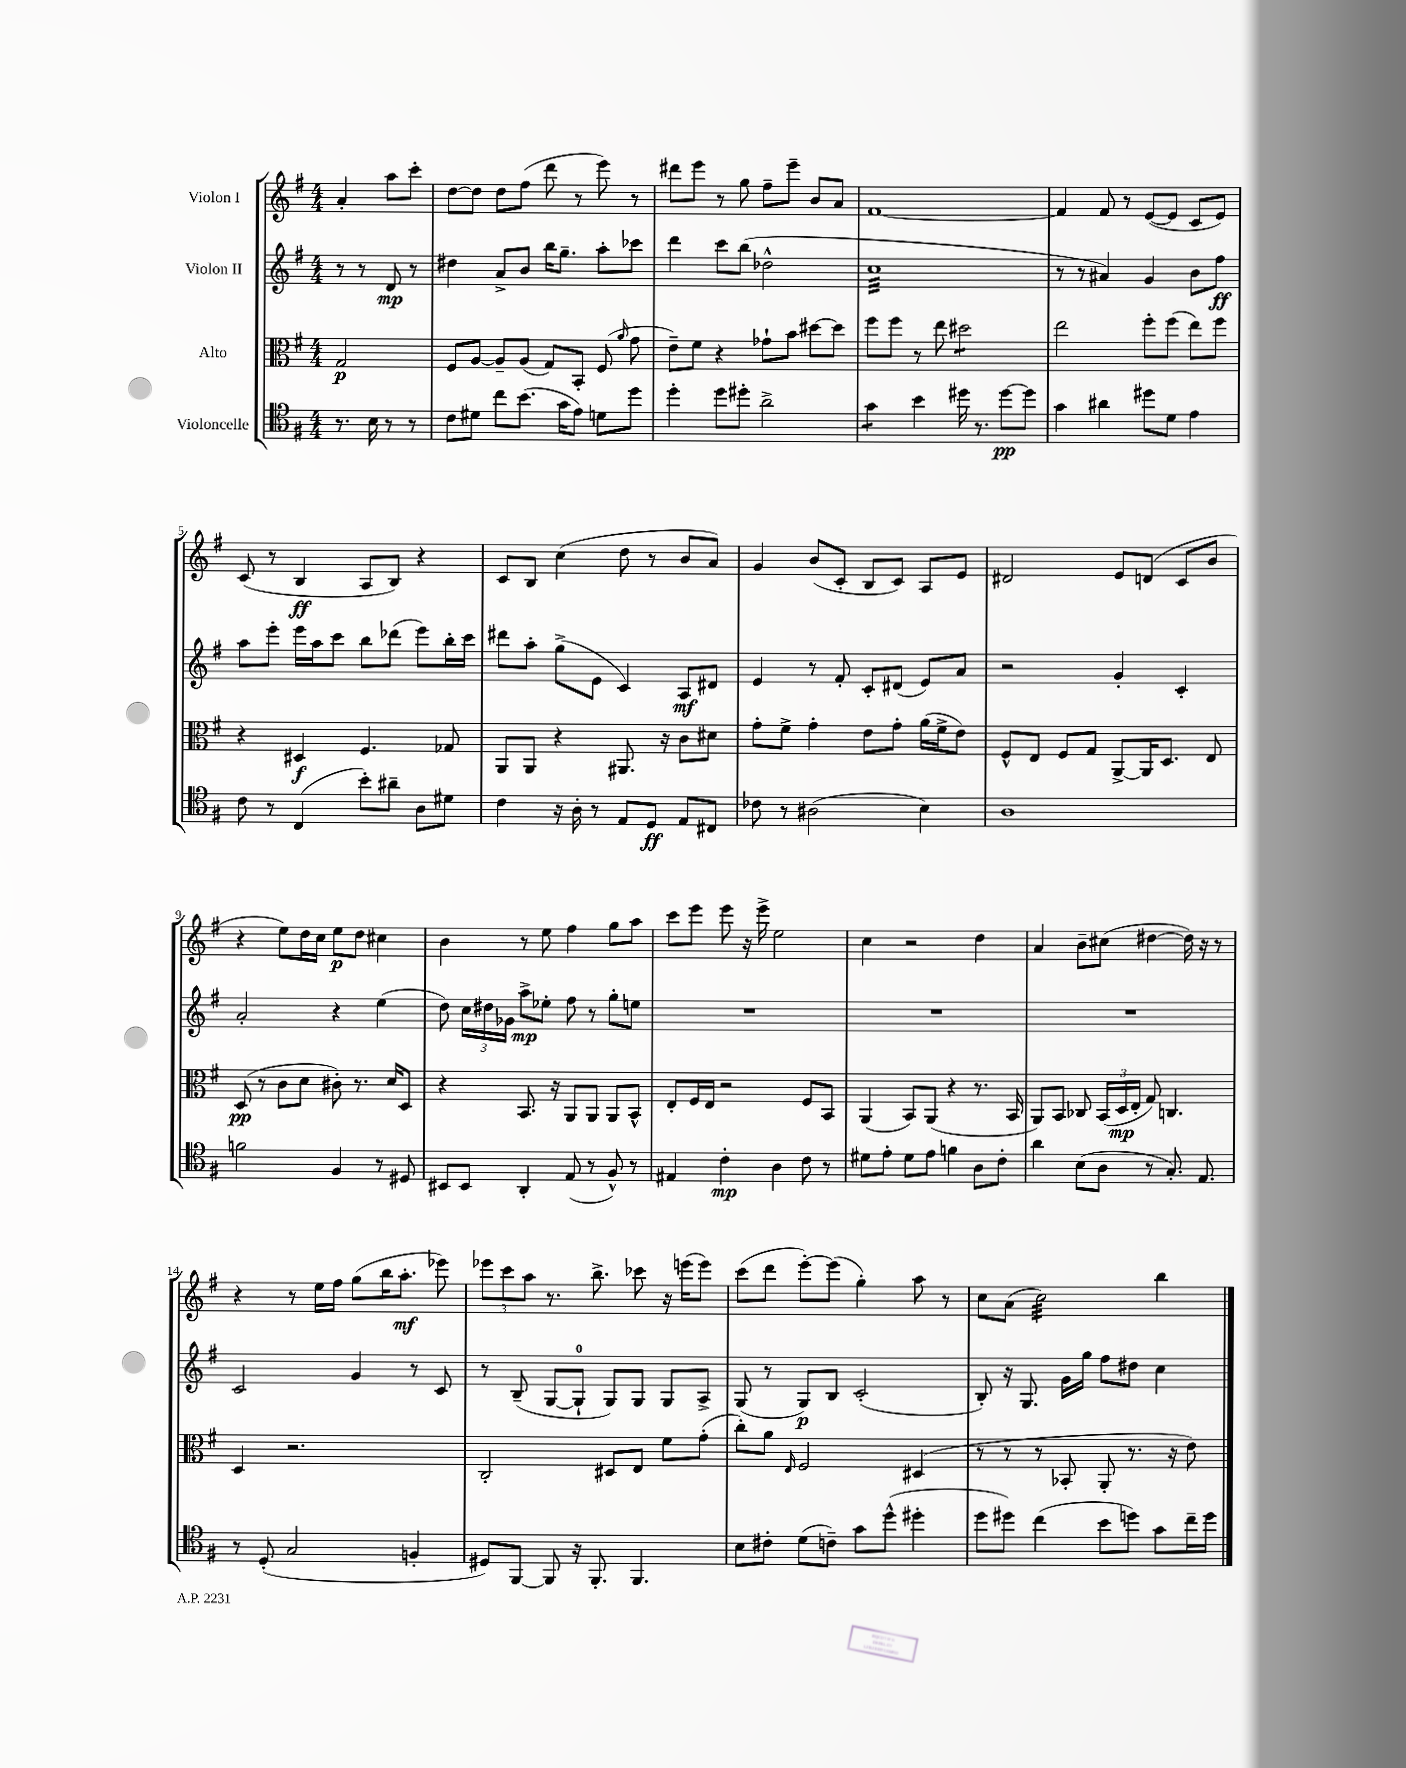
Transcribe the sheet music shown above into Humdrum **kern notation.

**kern	**kern	**kern	**kern
*staff4	*staff3	*staff2	*staff1
*clefC4	*clefC3	*clefG2	*clefG2
*k[f#]	*k[f#]	*k[f#]	*k[f#]
*M4/4	*M4/4	*M4/4	*M4/4
8.r	2G	8r	4a'
.	.	8r	.
16B	.	.	.
8r	.	8d	8aa
8r	.	8r	8ccc'
=	=	=	=
8c	8F#	4dd#	[8dd
8d#	[8A	.	8dd]
8cc	8A~]	8a^	8dd
(8.b	(8A	8b	(8ff#
.	8G)	16bb	8ddd
16g	.	8.gg~	.
8e)	8BB'	.	8r
8d	(8F#	8aa'	8eee)
.	16qqa	.	.
8dd	8g	8ccc-	8r
=	=	=	=
4dd'	8e~)	4ddd	8ddd#
.	8f#	.	8eee
8dd	4r	8ccc	8r
8dd#'	.	(8bb	8gg
2a^	8g-`	2dd-^^	8ff#~
.	8b	.	8eee~
.	[8dd#	.	8b
.	8dd#]	.	8a
=	=	=	=
4g	8ff#	1cc	[1f#
.	8ff#	.	.
4b	8r	.	.
.	8ee	.	.
16dd#	2dd#	.	.
8.r	.	.	.
[8dd#	.	.	.
8dd#]	.	.	.
=	=	=	=
4g	2ee	8r	4f#]
.	.	8r	.
4a#	.	4a#)	8f#
.	.	.	8r
8dd#	8ff#'	4g	([8e
8d	(8ff#	.	8e]
4e	8ee)	8b	8c
.	8ff#	8ff#	8e)
=	=	=	=
8c	4r	8aa	(8c
8r	.	8eee'	8r
(4C	4D#	16eee	4B
.	.	16aa	.
.	.	8ccc	.
8b')	4.F#	8bb	8A
8a#~	.	(8ddd-	8B)
8A	.	8eee)	4r
8d#	8G-	16bb'	.
.	.	16ccc	.
=	=	=	=
4c	8AA	8ddd#	8c
.	8AA	8aa'	8B
16r	4r	(8gg^	(4cc
16A'	.	.	.
8r	.	8e	.
8E	8.AA#	4c)	8dd
8D	.	.	8r
.	16r	.	.
8E	8c	8A	8b
8C#	8d#	8d#	8a)
=	=	=	=
8c-	8g'	4e	4g
8r	8f#^	.	.
(2A#	4g'	8r	(8b
.	.	8f#'	8c'
.	8e	8c'	8B
.	8g'	(8d#	8c)
4B)	(16a	8e)	8A
.	16f#^	.	.
.	8e)	8a	8e
=	=	=	=
1A	8F#^^	2r	2d#
.	8E	.	.
.	8F#	.	.
.	8G	.	.
.	[8AA^	4g'	8e
.	16AA]	.	(8d
.	8.D	.	.
.	.	4c'	8c
.	8E	.	8b
=	=	=	=
2f	(8D	2a'	4r
.	8r	.	.
.	8c	.	8ee)
.	8d	.	16dd
.	.	.	16cc
4F#	8c#')	4r	8ee
.	8.r	.	8dd
8r	.	(4ee	4cc#
.	16d	.	.
8D#	8D	.	.
=	=	=	=
8BB#	4r	8dd)	4b
8BB#	.	24cc	.
.	.	24dd#	.
.	.	24g-	.
4AA'	8.BB	8aa^	8r
.	.	8ee-'	8ee
.	16r	.	.
(8E	8AA	8ff#	4ff#
8r	8AA	8r	.
8F#^^)	8AA	8gg'	8gg
8r	8BB^^	8ee	8aa
=	=	=	=
4E#	8E'	1r	8ccc
.	16F#	.	8eee
.	16E	.	.
4c'	2r	.	8eee
.	.	.	16r
.	.	.	16eee^
4A	.	.	2ee
8c	8F#	.	.
8r	8BB	.	.
=	=	=	=
8d#	(4AA	1r	4cc
8e'	.	.	.
8d#	8BB)	.	2r
8e	(8AA	.	.
4f	4r	.	.
8A	8.r	.	4dd
8c'	.	.	.
.	16BB	.	.
=	=	=	=
4a	8AA)	1r	4a
.	8BB	.	.
(8B	8C-	.	8b~
8A	(24BB	.	(8cc#
.	24D	.	.
.	24E'	.	.
8r	8G)	.	[4dd#
8.G')	4.C	.	.
.	.	.	16dd#])
8.E	.	.	16r
.	.	.	8r
=	=	=	=
8r	4D	2c	4r
(8D'	.	.	.
2G	2.r	.	8r
.	.	.	16ee
.	.	.	16ff#
.	.	4g	(8gg
.	.	.	16bb
.	.	.	8.aa'
4F'	.	8r	.
.	.	8c	8eee-)
=	=	=	=
8D#)	2C'	8r	12eee-
.	.	.	12ccc
[8FF#	.	(8B~	.
.	.	.	12aa
8FF#]	.	[8G	8.r
16r	.	8G`]	.
8.FF#'	.	.	8.bb^
.	8D#	8G)	.
4.FF#	8E	8G	8ccc-
.	8f#	8G	16r
.	.	.	(16eee
.	(8g'	8A^	8eee)
=	=	=	=
8B	8cc')	(8G	(8ccc
8c#'	8a	8r	8ddd
.	16qqE	.	.
(8d	2F#	8G)	[8eee')
8c~)	.	8B	(8eee]
8g	.	(2c'	4gg')
(8dd^^	.	.	.
4dd#'	(4D#	.	8aa
.	.	.	8r
=	=	=	=
8dd	8r	8B')	8cc
8dd#)	8r	16r	(8a
.	.	8.G	.
(4cc	8r	.	2cc)
.	8BB-'	16g	.
.	.	16gg	.
8b	8AA'	8ff#	.
8dd)	8.r	8dd#	.
8g	.	4cc	4bb
.	16r	.	.
16cc~	8e)	.	.
16dd	.	.	.
==	==	==	==
*-	*-	*-	*-
